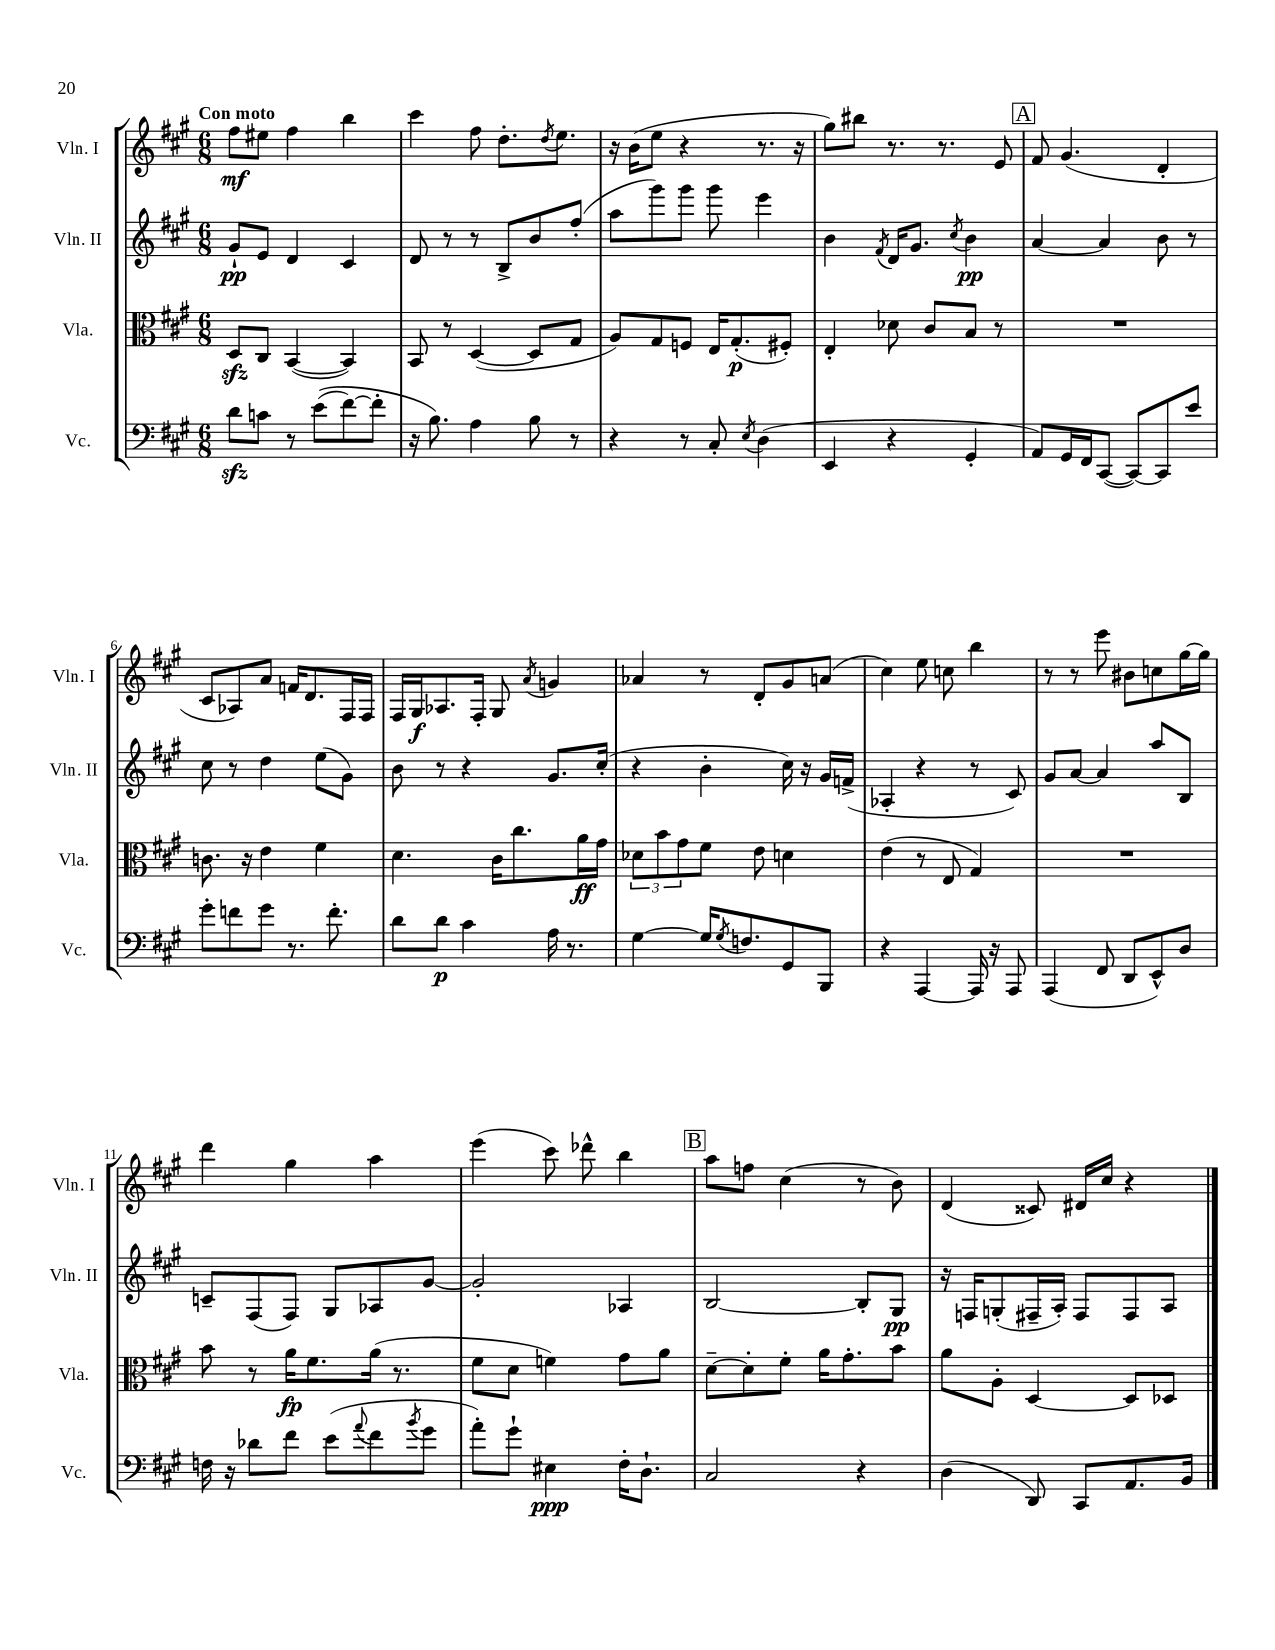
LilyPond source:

<<
\new StaffGroup <<
\new Staff = "s0" \with { instrumentName = "Vln. I" shortInstrumentName = "Vln. I" } {
    \clef treble \key a \major \numericTimeSignature \time 6/8 \tempo "Con moto"
    fis''8\mf eis''8 fis''4 b''4 |
    cis'''4 fis''8 d''8.-. \acciaccatura { d''8 } e''8. |
    r16 b'16( e''8 r4 r8. r16 |
    gis''8) bis''8 r8. r8. e'8 |
    \mark \markup { \box "A" } fis'8 gis'4.( d'4-. |
    cis'8 aes8) a'8 f'16 d'8. fis16 fis16 |
    fis16 gis16\f aes8. fis16-. gis8 \acciaccatura { a'8 } g'4 |
    aes'4 r8 d'8-. gis'8 a'8( |
    cis''4) e''8 c''8 b''4 |
    r8 r8 e'''8 bis'8 c''8 gis''16~ gis''16 |
    d'''4 gis''4 a''4 |
    e'''4( cis'''8) des'''8-^ b''4 |
    \mark \markup { \box "B" } a''8 f''8 cis''4( r8 b'8) |
    d'4( cisis'8) dis'16 cis''16 r4 \bar "|." |
}
\new Staff = "s1" \with { instrumentName = "Vln. II" shortInstrumentName = "Vln. II" } {
    \clef treble \key a \major \numericTimeSignature \time 6/8
    gis'8-!\pp e'8 d'4 cis'4 |
    d'8 r8 r8 b8-> b'8 fis''8-.( |
    a''8 gis'''8) gis'''8 gis'''8 e'''4 |
    b'4 \acciaccatura { fis'8 } d'16 gis'8. \acciaccatura { cis''8 } b'4\pp |
    \mark \markup { \box "A" } a'4~ a'4 b'8 r8 |
    cis''8 r8 d''4 e''8( gis'8) |
    b'8 r8 r4 gis'8. cis''16-.( |
    r4 b'4-. cis''16) r16 gis'16 f'16->( |
    aes4-. r4 r8 cis'8) |
    gis'8 a'8~ a'4 a''8 b8 |
    c'8-- fis8( fis8) gis8 aes8 gis'8~ |
    gis'2-. aes4 |
    \mark \markup { \box "B" } b2~ b8-. gis8\pp |
    r16 f16 g8-.( fis16-- a16-.) fis8 fis8 a8 \bar "|." |
}
\new Staff = "s2" \with { instrumentName = "Vla." shortInstrumentName = "Vla." } {
    \clef alto \key a \major \numericTimeSignature \time 6/8
    d8\sfz cis8 b,4~( b,4) |
    b,8 r8 d4~( d8 gis8 |
    a8) gis8 f8 e16 gis8.-.\p( fis8-.) |
    e4-. des'8 cis'8 b8 r8 |
    \mark \markup { \box "A" } R2. |
    c'8. r16 e'4 fis'4 |
    d'4. cis'16 cis''8. a'16\ff gis'16 |
    \tuplet 3/2 { des'8 b'8 gis'8 } fis'8 e'8 d'4 |
    e'4( r8 e8 gis4) |
    R2. |
    b'8 r8 a'16\fp fis'8. a'16( r8. |
    fis'8 d'8 f'4) gis'8 a'8 |
    \mark \markup { \box "B" } d'8~-- d'8-. fis'8-. a'16 gis'8.-. b'8 |
    a'8 a8-. d4~ d8 des8 \bar "|." |
}
\new Staff = "s3" \with { instrumentName = "Vc." shortInstrumentName = "Vc." } {
    \clef bass \key a \major \numericTimeSignature \time 6/8
    d'8\sfz c'8 r8 e'8(\( fis'8~) fis'8-. |
    r16 b8.\) a4 b8 r8 |
    r4 r8 cis8-. \acciaccatura { e8 } d4( |
    e,4 r4 gis,4-. |
    \mark \markup { \box "A" } a,8) gis,16 fis,16 cis,8~( cis,8~) cis,8 e'8 |
    gis'8-. f'8 gis'8 r8. f'8.-. |
    d'8 d'8\p cis'4 a16 r8. |
    gis4~ gis16 \acciaccatura { gis8 } f8. gis,8 b,,8 |
    r4 a,,4~ a,,16 r16 a,,8 |
    a,,4( fis,8 d,8 e,8-^) d8 |
    f16 r16 des'8 fis'8 e'8( \appoggiatura { a'8 } fis'8 \acciaccatura { b'8 } gis'8 |
    a'8-.) gis'8-! eis4\ppp fis16-. d8.-! |
    \mark \markup { \box "B" } cis2 r4 |
    d4( d,8) cis,8 a,8. b,16 \bar "|." |
}
>>
>>
